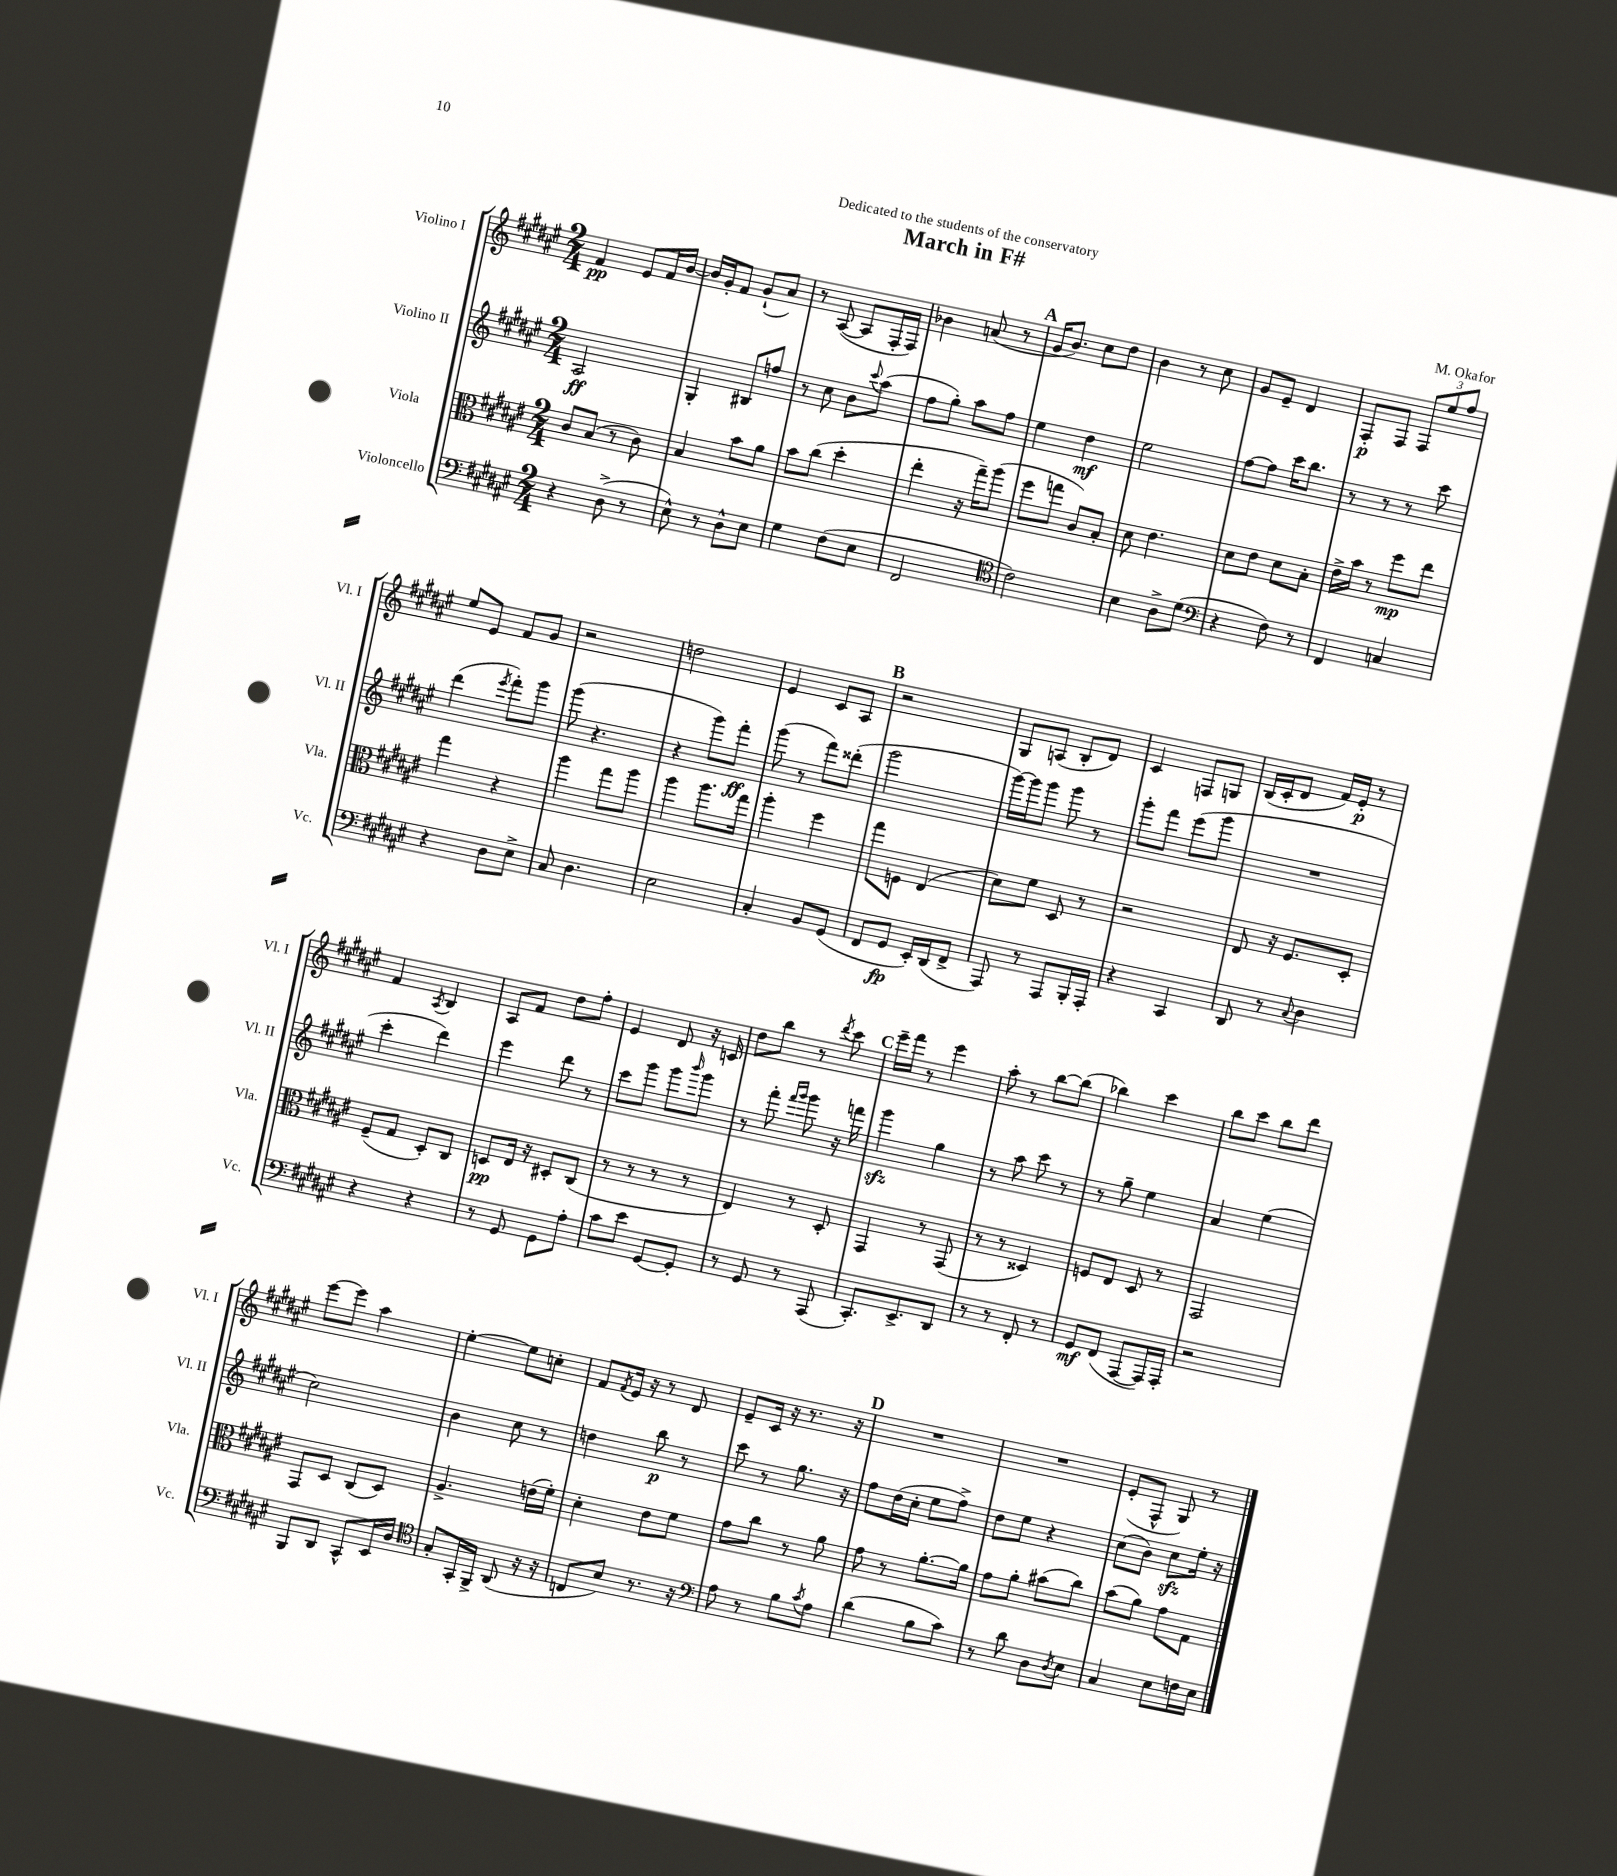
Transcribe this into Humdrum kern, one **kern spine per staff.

**kern	**kern	**kern	**kern
*staff4	*staff3	*staff2	*staff1
*clefF4	*clefC3	*clefG2	*clefG2
*k[f#c#g#d#a#e#]	*k[f#c#g#d#a#e#]	*k[f#c#g#d#a#e#]	*k[f#c#g#d#a#e#]
*M2/4	*M2/4	*M2/4	*M2/4
4r	8c#	2A#	4f#
.	(8B	.	.
(8D#^	8r	.	8e#
8r	8c#)	.	16f#
.	.	.	[16b
=	=	=	=
8E#^^)	4B	4G#'	16b]
.	.	.	16g#'
8r	.	.	8f#
8D#^^	8b	8B#	(8g#`
8E#	8a#	8ff	8a#)
=	=	=	=
4G#	8b	8r	8r
.	(8cc#	8cc#	([8A#
(8F#	4dd#'	8b	8A#]
.	.	8qqccc#	.
8E#	.	(8aa#	16F#'
.	.	.	16F#)
=	=	=	=
2FF#	4ee#'	8ff#	4b-
.	.	8gg#')	.
.	16r	8aa#	(8a
.	16gg#~)	.	.
.	(8aa#	8ff#	8r
=	=	=	=
*clefC4	*	*	*
2c#)	8ff#	4ee#	16g#
.	.	.	8.b)
.	8gg	.	.
.	8c#)	4dd#	8cc#
.	8B'	.	8dd#
=	=	=	=
4B	8d#	2ee#	4b
.	4.e#	.	.
8A#^	.	.	8r
(8d#	.	.	8cc#
=	=	=	=
*clefF4	*	*	*
4r	8d#	[8ff#	8g#
.	8e#	8ff#]	8e#~
8F#)	8d#	16ccc#	4d#
.	.	8.bb	.
8r	8B'	.	.
=	=	=	=
4FF#	16e#^	8r	8F#'
.	16b	.	.
.	8r	8r	8F#
4C	8ff#	8r	12F#
.	.	.	12ee#
.	8ee#	8ccc#	.
.	.	.	12ff#
=	=	=	=
4r	4gg#	(4ddd#	8ee#
.	.	.	8e#
.	.	8qeee#	.
8D#	4r	8fff#')	8f#
8E#^	.	8ggg#	8g#
=	=	=	=
8C#	4aa#	(8ggg#	2r
4.D#	.	4.r	.
.	8gg#	.	.
.	8aa#	.	.
=	=	=	=
2E#	4aa#	4r	2dd
.	8.aa#	8ggg#)	.
.	.	8fff#'	.
.	16gg#	.	.
=	=	=	=
4C#'	4aa#'	(8ggg#	4e#
.	.	8r	.
8BB	4ff#	8fff#)	8c#
(8GG#	.	(8ddd##'	8A#
=	=	=	=
8FF#	8gg#	2ggg#	2r
8GG#	8F	.	.
16EE#')	(4E#	.	.
(16DD#	.	.	.
8FF#^	.	.	.
=	=	=	=
8AAA#)	8d#)	[16ggg#)	8G#
.	.	16ggg#]	.
8r	8f#	8ggg#	(8A
8AAA#	8D#	8ggg#	8B'
16BBB'	8r	8r	8d#)
16AAA#'	.	.	.
=	=	=	=
4r	2r	8ggg#'	4c#
.	.	8fff#	.
4CC#	.	(8eee#	8F
.	.	8ggg#	8G
=	=	=	=
8DD#	8E#	2r	(16B
.	.	.	16c#'
8r	16r	.	8d#
.	8.F#	.	.
8qqC#	.	.	.
4D#	.	.	16f#)
.	.	.	16e#'
.	8D#'	.	8r
=	=	=	=
4r	(8F#~	4ccc#'	4f#
.	8G#	.	.
.	.	.	8qA#
4r	8D#')	4ddd#)	4B
.	8C#	.	.
=	=	=	=
8r	8D	4eee#	8A#
8GG#	16E#	.	8f#
.	16r	.	.
8GG#	8D#'	8ddd#	8dd#
8A#'	(8C#	8r	8ff#'
=	=	=	=
8c#	8r	8ccc#	4e#
8e#	8r	8ggg#	.
[8GG#	8r	8ggg#	8d#
.	.	16qqbbb	.
8GG#']	8r	8ggg#	16r
.	.	.	16c
=	=	=	=
8r	4E#)	8r	8dd#
8GG#	.	8fff#'	8bb
.	.	16qqfff#	.
.	.	16qqggg#	.
8r	8r	8ggg#	8r
.	.	.	8qddd#
(8AAA#	8D#'	16r	8ccc#
.	.	16fff	.
=	=	=	=
8.CC#')	4GG#	4ggg#	16eee#~
.	.	.	16fff#
.	.	.	8r
8.EE#^	.	.	.
.	8r	4gg#	4eee#
8DD#	(8GG#	.	.
=	=	=	=
8r	8r	8r	8aa#'
8r	8r	8aa#	8r
8FF#'	4D##)	8ccc#	[8bb
8r	.	8r	(8bb]
=	=	=	=
8GG#	8F	8r	4bb-)
(8FF#	8E#	8gg#~	.
[8AAA#	8D#	4ee#	4ccc#
16AAA#])	8r	.	.
16AAA#'	.	.	.
=	=	=	=
2r	2GG#	4a#	8bb
.	.	.	8ccc#
.	.	(4ee#	8bb
.	.	.	8ddd#
=	=	=	=
8BBB	8GG#	2cc#)	[8eee#
8DD#	8D#	.	8eee#]
8CC#^^	(8C#	.	4aa#
16EE#	8D#)	.	.
16D#	.	.	.
=	=	=	=
*clefC4	*	*	*
8G#'	4.A#^	4b	[4ee#'
16GG#'	.	.	.
16FF#^	.	.	.
(8AA#	.	8cc#	8ee#]
16r	(16e	8r	8cc'
16r	16f#')	.	.
=	=	=	=
8C	4d#'	4dd	8f#
.	.	.	8qf#
8B)	.	.	16e#
.	.	.	16r
8.r	8e#	8bb	8r
.	8f#	8r	8d#
16r	.	.	.
=	=	=	=
*clefF4	*	*	*
8A#	8g#	8ccc#	8e#~
8r	8cc#	8r	16c#
.	.	.	16r
8B	8r	8.gg#	8.r
8qc#	.	.	.
8A#	8a#	.	.
.	.	16r	16r
=	=	=	=
(4d#	8g#	8ff#	2r
.	8r	(16dd#	.
.	.	16cc#'	.
8B	[8.a#'	8ee#	.
8c#)	.	8ff#^)	.
.	16a#]	.	.
=	=	=	=
8r	8g#	8dd#	2r
8d#	8a#'	8ee#	.
8D#	(8b#	4r	.
8qD#	.	.	.
8E#	8cc#)	.	.
=	=	=	=
4C#	(8b	(8cc#	(8e#'
.	8a#)	8b)	8F#^^
8E#	8g#	8cc#	8G#)
16F	8G#	16ee#'	8r
16E#	.	16r	.
==	==	==	==
*-	*-	*-	*-
